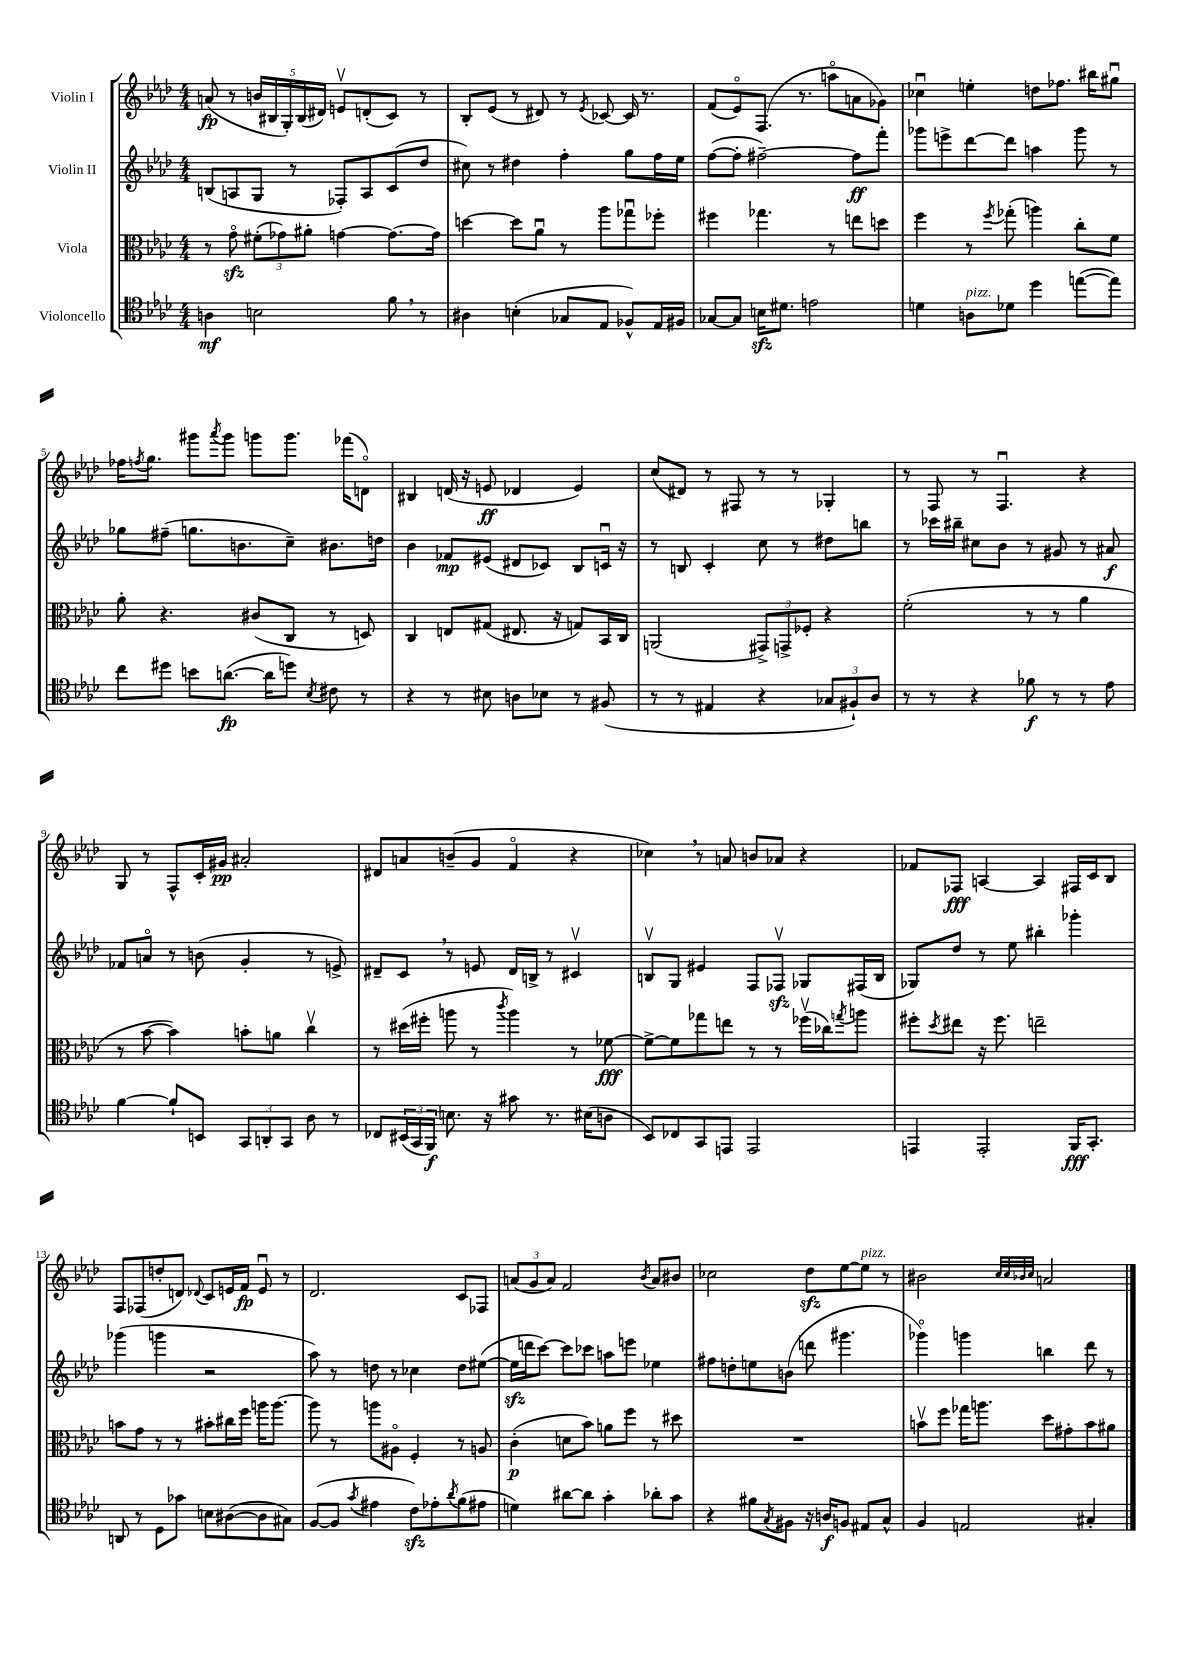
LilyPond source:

<<
\new StaffGroup <<
\new Staff = "s0" \with { instrumentName = "Violin I" } {
    \clef treble \key aes \major \numericTimeSignature \time 4/4
    a'8\fp( r8 \tuplet 5/4 { b'16 bis16 g16-.) bis16( dis'16) } e'8\upbow d'8-.( c'8) r8 |
    bes8-. ees'8( r8 dis'8) r8 \acciaccatura { ees'8 } ces'8~ ces'16 r8. |
    f'8( ees'8\flageolet) f8.( r8. a''8\flageolet a'8 ges'8) |
    ces''4\downbow e''4-. d''8 fes''8. bis''16 gis''8\downbow |
    fes''16 \acciaccatura { f''8 } g''8. gis'''8 \acciaccatura { aes'''8 } gis'''8 g'''8 g'''8. fes'''16( d'8\flageolet) |
    bis4 d'16( r16 e'8\ff des'4 e'4) |
    c''8( dis'8) r8 fis8 r8 r8 ges4-. |
    r8 f8 r8 f4.\downbow r4 |
    g8 r8 f8-^ c'16-. gis'16\pp ais'2-. |
    dis'8 a'8 b'8--( g'8 f'4\flageolet r4 |
    ces''4) \breathe r8 a'8 b'8 aes'8 r4 |
    fes'8 fes8\fff a4~ a4 fis16 c'16 bes8 |
    f8 fes8( d''8-. d'8) \appoggiatura { des'8 } c'8 e'16 f'16\fp e'8\downbow r8 |
    des'2. c'8 fes8 |
    \tuplet 3/2 { a'8( g'8 a'8) } f'2 \acciaccatura { bes'8 } a'8 bis'8 |
    ces''2 des''8\sfz ees''8~ ees''8^\markup { \italic "pizz." } r8 |
    bis'2 \grace { c''32 c''32 bes'32 c''32 } a'2 \bar "|." |
}
\new Staff = "s1" \with { instrumentName = "Violin II" } {
    \clef treble \key aes \major \numericTimeSignature \time 4/4
    b8( a8 g8 r8 fes8-.) a8 c'8( des''8 |
    cis''8) r8 dis''4 f''4-. g''8 f''16 ees''16 |
    f''8~( f''8-. fis''2~--) fis''8\ff f'''8-. |
    ges'''8 e'''8-> des'''8~ des'''8 a''4 ges'''8 r8 |
    ges''8 fis''8--( g''8. b'8. c''8--) bis'8. d''16 |
    bes'4 fes'8\mp eis'8( dis'8 ces'8) bes8 c'16\downbow r16 |
    r8 b8 c'4-. c''8 r8 dis''8 b''8 |
    r8 ces'''16 bis''16-- cis''8 bes'8 r8 gis'8 r8 ais'8\f |
    fes'8 a'8\flageolet r8 b'8( g'4-. r8 e'8->) |
    dis'8-- c'8 \breathe r8 e'8 dis'16 b16-> r8 cis'4\upbow |
    b8\upbow g8 eis'4 f8 fes8\upbow\sfz ges8 fis16( b16 |
    ges8) des''8 r8 ees''8 bis''4-. ges'''4-. |
    ges'''4( g'''4 r2 |
    aes''8) r8 d''8 r8 ces''4 d''8 eis''8~( |
    eis''16\sfz d'''16 c'''8~) c'''8 ces'''8 a''8 e'''8 ees''4 |
    fis''8 d''8-. e''8 b'8( d'''8 gis'''4. |
    ges'''4\flageolet) g'''4 b''4 des'''8 r8 \bar "|." |
}
\new Staff = "s2" \with { instrumentName = "Viola" } {
    \clef alto \key aes \major \numericTimeSignature \time 4/4
    r8 g'8\flageolet\sfz \tuplet 3/2 { fis'8-.( ges'8) ais'8-. } g'4~ g'8.~ g'16 |
    d''4~ d''8 aes'8\downbow r8 aes''8 ges''8\downbow fes''8-. |
    fis''4 ges''4. r8 e''8 d''8 |
    f''4 r8 \acciaccatura { f''8 } ges''8-.( a''4) c''8-. f'8 |
    aes'8-. r4. cis'8( c8 r8 d8) |
    c4 e8 gis8( eis8. r16 g8) bes,16 c16 |
    a,2( \tuplet 3/2 { gis,8->) g,8-> fes8-. } r4 |
    f'2-.( r8 r8 aes'4 |
    r8 bes'8~ bes'4) b'8-. a'8 c''4\upbow |
    r8 dis''16( fis''16-. a''8 r8 \acciaccatura { c'''8 } a''4) r8 fes'8~\fff |
    fes'8~-> fes'8 ges''8 e''8 r8 r8 fes''16\upbow( ces''16) \acciaccatura { g''8 } a''8 |
    fis''8-. \acciaccatura { des''8 } eis''8 r16 fis''8. e''2-- |
    b'8 g'8 r8 r8 bis'8-. cis''16 f''16 a''16 a''8.~ |
    a''8 r8 a''8 ais8\flageolet f4-. r8 a8 |
    c'4-.\p( d'8 bes'8) a'8 f''8 r8 dis''8 |
    R1 |
    b'8\upbow f''8 ges''16 a''8. des''8 gis'8-. b'8 ais'8 \bar "|." |
}
\new Staff = "s3" \with { instrumentName = "Violoncello" } {
    \clef tenor \key aes \major \numericTimeSignature \time 4/4
    a4\mf b2 f'8 \breathe r8 |
    ais4 b4-.( ges8 ees8 fes8-^) ees16 fis16 |
    ges8~ ges8 b16\sfz dis'8. e'2 |
    d'4 a8^\markup { \italic "pizz." } des'8 des''4 e''8~( e''8) |
    c''8 dis''8 b'8 a'8.~\fp( a'16 d''8) \acciaccatura { bes8 } cis'8 r8 |
    r4 r8 bis8 a8 bes8 r8 fis8( |
    r8 r8 eis4 r4 \tuplet 3/2 { ges8 fis8-!) aes8 } |
    r8 r8 r4 fes'8\f r8 r8 ees'8 |
    f'4~ f'8-! b,8 \tuplet 3/2 { g,8 a,8-. g,8 } aes8 r8 |
    ces8 \tuplet 3/2 { bis,16( g,16 f,16\f) } b8. r16 gis'8 r8. bis16( a8 |
    bes,8) ces8 g,8 e,8 e,2 |
    e,4 e,2-. f,16\fff g,8.-. |
    a,8 r8 des8 ges'8 b8 ais8~( ais8 gis8) |
    f8~( f8 \acciaccatura { g'8 } eis'4 c'8\sfz) ees'8-. \acciaccatura { aes'8 } f'8( eis'8 |
    d'4) ais'8~ ais'8 g'4-. aes'8-. g'8 |
    r4 fis'8 \acciaccatura { g8 } fis8 r16 a16\f f8 eis8 g8-^ |
    f4 e2 gis4-. \bar "|." |
}
>>
>>
